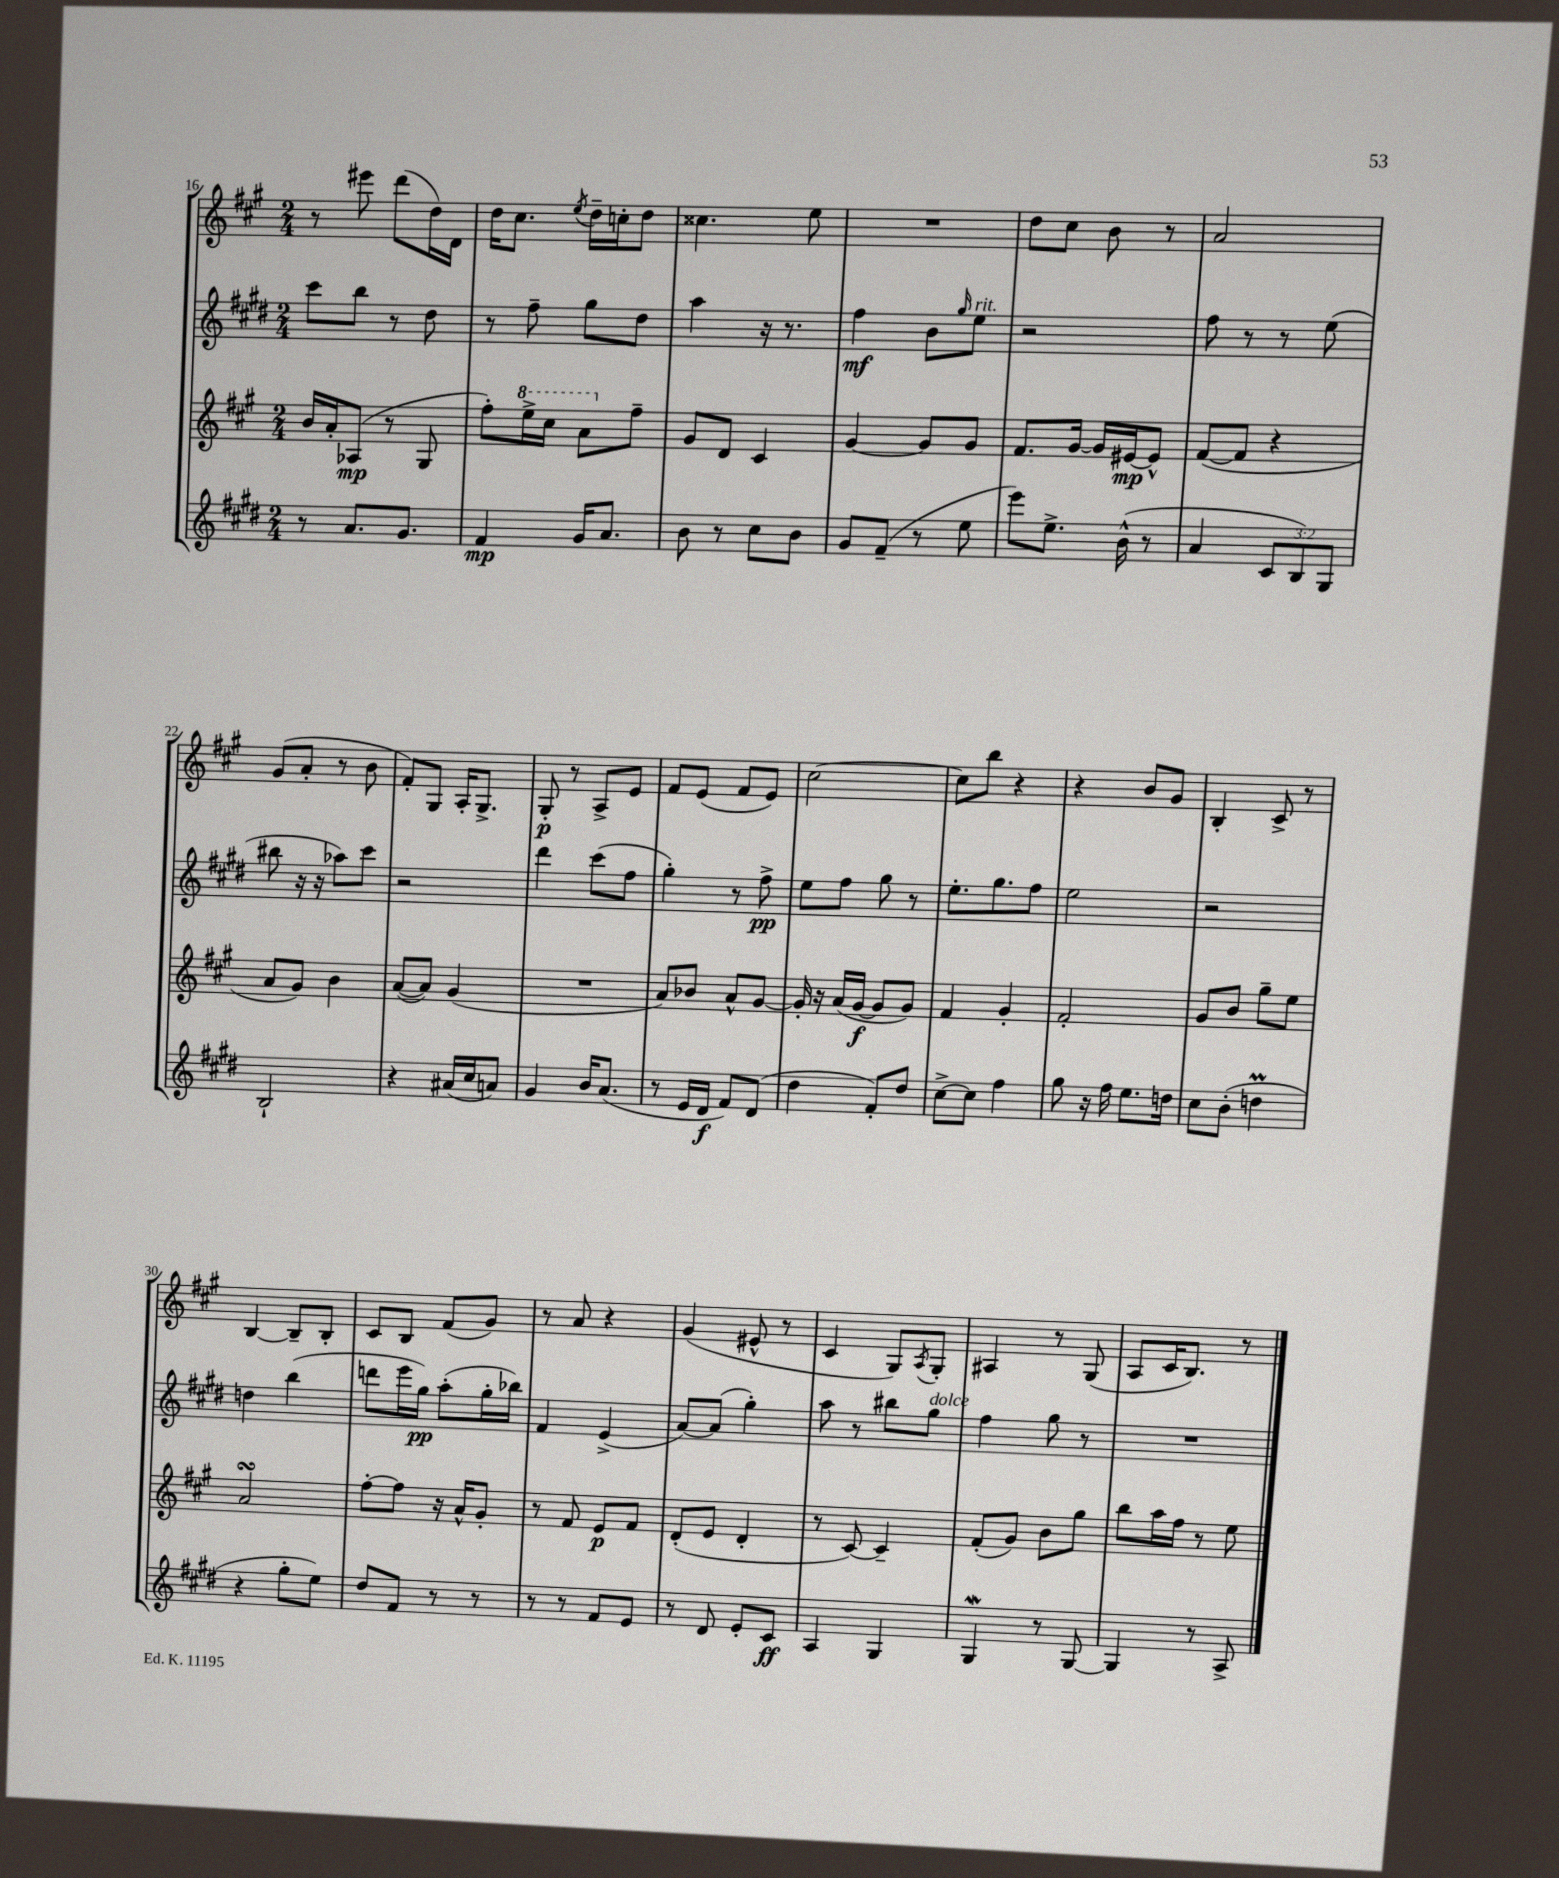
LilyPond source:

<<
\new StaffGroup <<
\new Staff = "s0" {
    \clef treble \key a \major \numericTimeSignature \time 2/4
    r8 eis'''8 d'''8( d''16) d'16 |
    d''16 cis''8. \acciaccatura { e''8 } d''16-- c''16-. d''8 |
    cisis''4. e''8 |
    R2 |
    d''8 cis''8 b'8 r8 |
    a'2 |
    gis'8( a'8-. r8 b'8 |
    fis'8-.) gis8 a16-. gis8.-> |
    gis8-.\p r8 a8-> e'8 |
    fis'8 e'8( fis'8 e'8) |
    cis''2~ |
    cis''8 b''8 r4 |
    r4 b'8 gis'8 |
    b4-. cis'8-> r8 |
    b4~ b8-- b8-. |
    cis'8 b8 fis'8( gis'8) |
    r8 a'8 r4 |
    gis'4( eis'8-^ r8 |
    cis'4 gis8) \acciaccatura { a8 } gis8-. |
    ais4 r8 gis8( |
    a8 cis'16 b8.) r8 \bar "|." |
}
\new Staff = "s1" {
    \clef treble \key e \major \numericTimeSignature \time 2/4
    cis'''8 b''8 r8 dis''8 |
    r8 fis''8-- gis''8 dis''8 |
    a''4 r16 r8. |
    fis''4\mf b'8 \grace { gis''16 } e''8^\markup { \italic "rit." } |
    r2 |
    fis''8 r8 r8 e''8( |
    bis''8 r16 r16 aes''8) cis'''8 |
    r2 |
    dis'''4 cis'''8( fis''8 |
    gis''4-.) r8 fis''8->\pp |
    e''8 fis''8 gis''8 r8 |
    e''8.-. gis''8. fis''8 |
    e''2 |
    r2 |
    d''4 b''4( |
    d'''8 e'''16 gis''16\pp) a''8-.( gis''16-. bes''16) |
    fis'4 e'4->( |
    a'8~) a'8( gis''4-.) |
    a''8 r8 bis''8 gis''8^\markup { \italic "dolce" } |
    fis''4 gis''8 r8 |
    R2 \bar "|." |
}
\new Staff = "s2" {
    \clef treble \key a \major \numericTimeSignature \time 2/4
    b'16 a'16-. aes8\mp( r8 gis8 |
    fis''8-.) \ottava #1 e'''16-> cis'''16 a''8 \ottava #0 fis''8-- |
    gis'8 d'8 cis'4 |
    gis'4~ gis'8 gis'8 |
    fis'8. gis'16~ gis'16 eis'16~\mp eis'8-^ |
    fis'8~( fis'8 r4 |
    a'8 gis'8) b'4 |
    a'8~( a'8) gis'4( |
    R2 |
    a'8) bes'8 a'8-^ gis'8~ |
    gis'16-. r16 a'16( gis'16~\f gis'8 gis'8) |
    fis'4 gis'4-. |
    fis'2-. |
    gis'8 b'8 gis''8-- e''8 |
    a'2\turn |
    fis''8~-. fis''8 r16 a'16-^ gis'8-. |
    r8 fis'8 e'8\p fis'8 |
    d'8-.( e'8 d'4-. |
    r8 cis'8~) cis'4-- |
    fis'8-.( gis'8) b'8 gis''8 |
    b''8 a''16 fis''16 r8 e''8 \bar "|." |
}
\new Staff = "s3" {
    \clef treble \key e \major \numericTimeSignature \time 2/4 \override Staff.TupletNumber.text = #tuplet-number::calc-fraction-text
    r8 a'8. gis'8. |
    fis'4\mp gis'16 a'8. |
    b'8 r8 cis''8 b'8 |
    gis'8 fis'8--( r8 e''8 |
    e'''8) e''8.-> b'16-^( r8 |
    a'4 \tuplet 3/2 { cis'8 b8) gis8 } |
    b2-! |
    r4 ais'16( cis''16 a'8) |
    gis'4 b'16 a'8.( |
    r8 e'16 dis'16\f fis'8) dis'8( |
    dis''4 fis'8-.) dis''8 |
    cis''8~-> cis''8 fis''4 |
    gis''8 r16 fis''16 e''8. d''16 |
    cis''8 b'8-.( d''4\prall |
    r4 gis''8-. e''8) |
    dis''8 fis'8 r8 r8 |
    r8 r8 fis'8 e'8 |
    r8 dis'8 e'8-. cis'8\ff |
    a4 gis4 |
    gis4\mordent r8 gis8~ |
    gis4 r8 a8-> \bar "|." |
}
>>
>>
\layout { \context { \Score currentBarNumber = #16 } }
